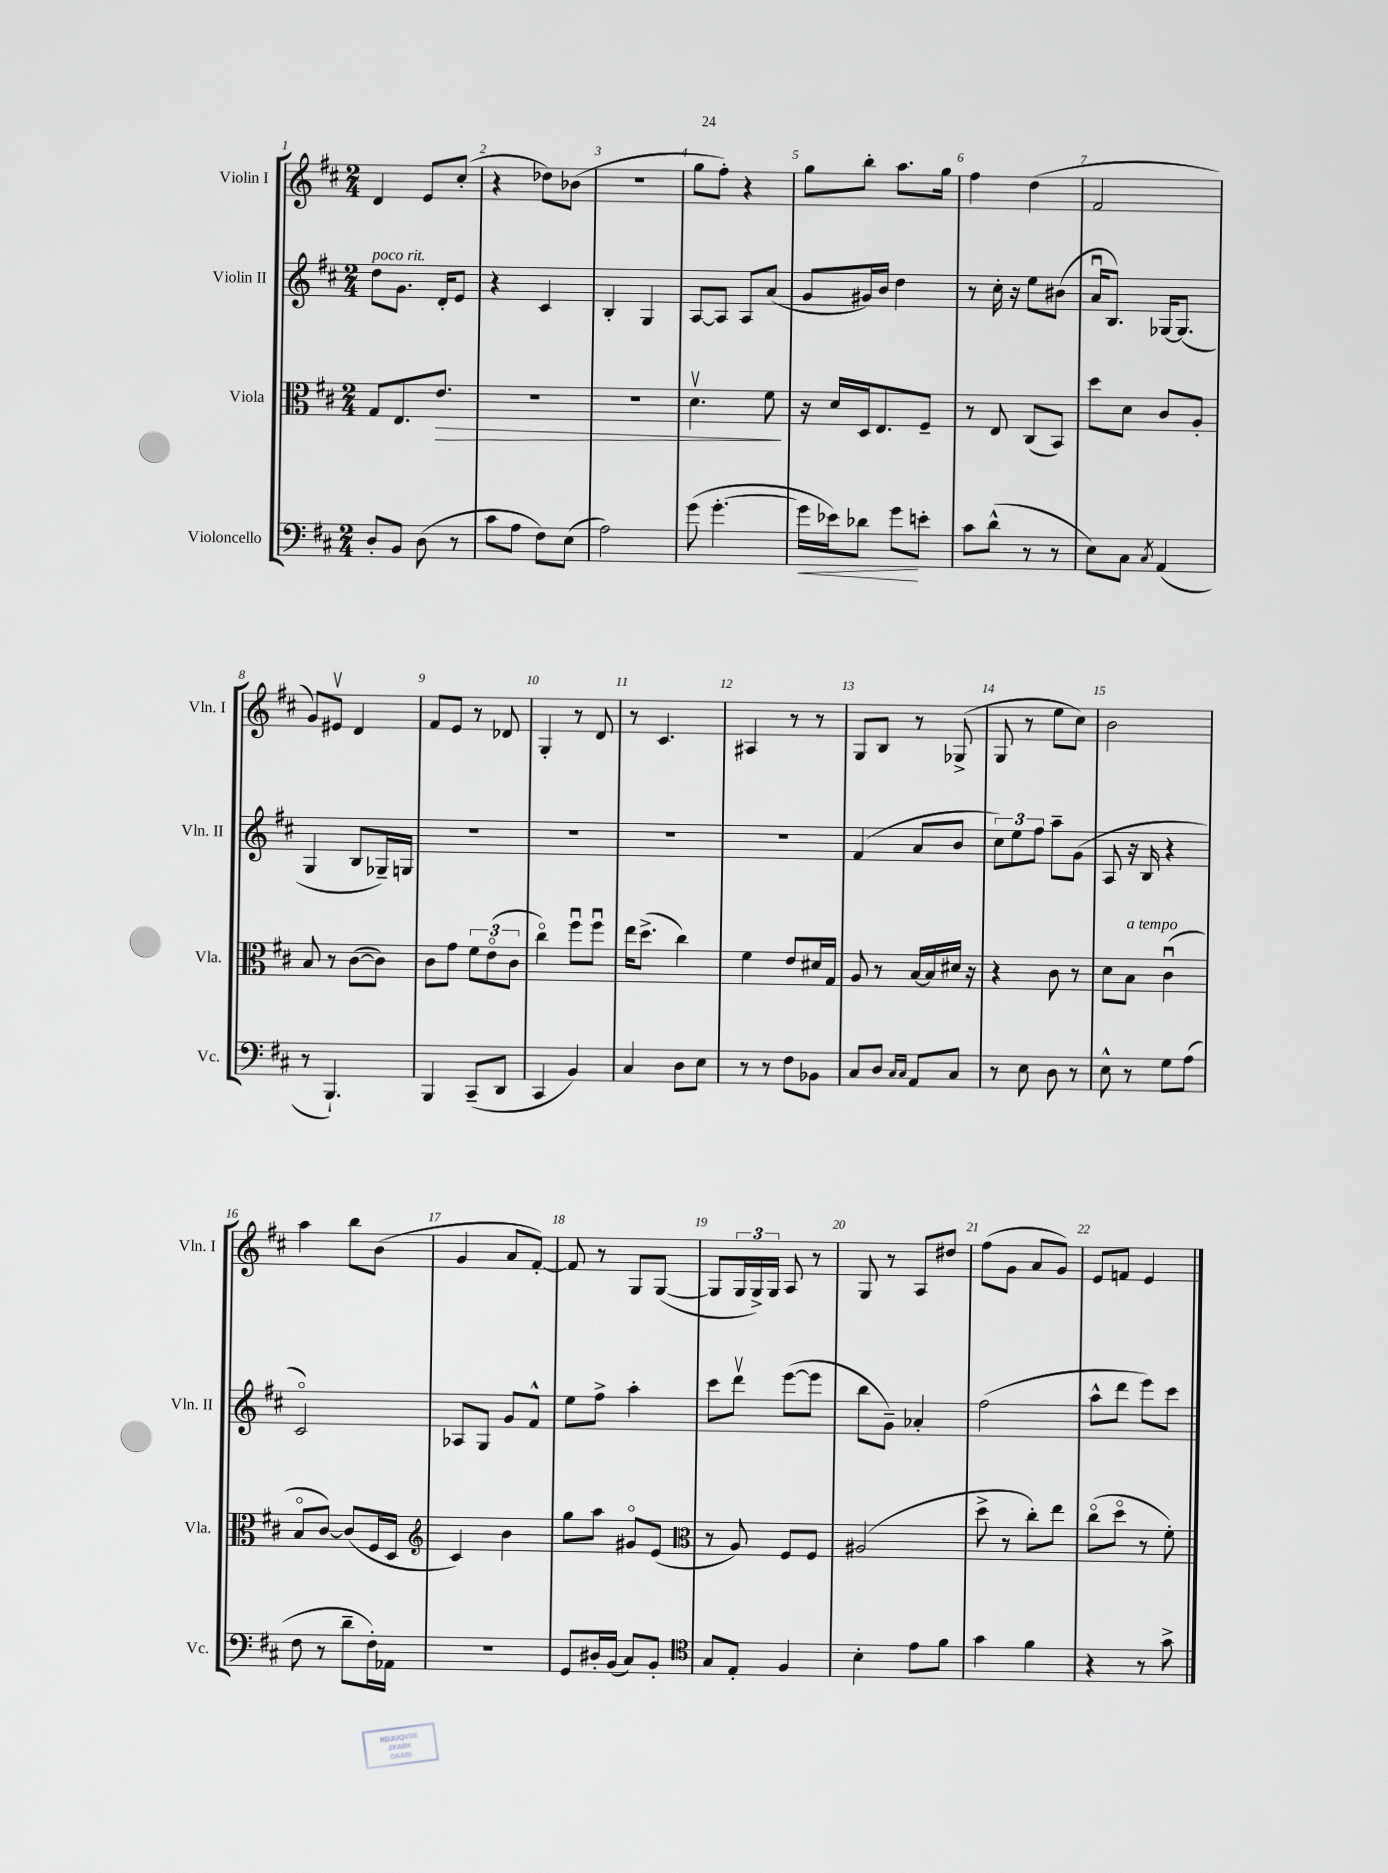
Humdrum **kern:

**kern	**kern	**kern	**kern
*staff4	*staff3	*staff2	*staff1
*clefF4	*clefC3	*clefG2	*clefG2
*k[f#c#]	*k[f#c#]	*k[f#c#]	*k[f#c#]
*M2/4	*M2/4	*M2/4	*M2/4
8D'	8G	8dd	4d
8BB	8.E	8.g	.
(8D	.	.	8e
.	8.e	16d'	.
8r	.	8e	(8cc#'
=	=	=	=
8c#	2r	4r	4r
8A	.	.	.
8F#)	.	4c#	8dd-)
(8E	.	.	(8b-
=	=	=	=
2A)	2r	4B'	2r
.	.	4G	.
=	=	=	=
(8g	4.dv	[8A	8gg
[4.g'	.	8A]	8ff#')
.	.	8A	4r
.	8f#	(8a	.
=	=	=	=
16g]	16r	8g	8gg
16e-)	16d	.	.
8d-	16D	16g#)	8bb'
.	8.E	16b	.
8g	.	4dd	8.aa
8e'	8F#~	.	.
.	.	.	16gg
=	=	=	=
8c#	8r	8r	4ff#
(8d^^	8E	16cc#'	.
.	.	16r	.
8r	(8C#	8ee	(4dd
8r	8BB)	(8b#	.
=	=	=	=
8E)	8dd	16au	2f#
.	.	8.B)	.
8C#	8d	.	.
8qC#	.	.	.
(4AA	8c#	[16G-	.
.	.	(8.G-]	.
.	8A'	.	.
=	=	=	=
8r	8B	4G	8g)
4.BBB`)	8r	.	8e#v
.	([8c#	8B	4d
.	8c#])	16G-~)	.
.	.	16G	.
=	=	=	=
4BBB	8c#	2r	8f#
.	8g	.	8e
(8CC#~	12f#	.	8r
.	(12eo	.	.
8DD	.	.	8d-
.	12c#	.	.
=	=	=	=
4CC#	4cc#o)	2r	4G'
4BB)	8ff#u	.	8r
.	8ff#u	.	8d
=	=	=	=
4C#	16ee	2r	8r
.	(8.dd^	.	.
.	.	.	4.c#
8D	4cc#)	.	.
8E	.	.	.
=	=	=	=
8r	4f#	2r	4A#
8r	.	.	.
8F#	8e	.	8r
8BB-	16d#	.	8r
.	16G	.	.
=	=	=	=
8C#	8A	(4f#	8G
8D	8r	.	8B
16qqC#	.	.	.
16qqC#	.	.	.
8AA	[16B	8a	8r
.	16B]	.	.
8C#	16d#	8b	(8G-^
.	16r	.	.
=	=	=	=
8r	4r	12cc#)	8G
.	.	12ee	.
8E	.	.	8r
.	.	12ff#	.
8D	8c#	8aa~	8ee
8r	8r	(8g	8cc#)
=	=	=	=
8E^^	8d	8A	2b
8r	8B	16r	.
.	.	16B	.
8G	(4c#u	4r	.
(8A	.	.	.
=	=	=	=
8F#	8Bo	2c#o)	4aa
8r	[8c#)	.	.
8d~	(8c#]	.	8bb
16F#')	16F#	.	(8b
16AA-	16D	.	.
=	=	=	=
*	*clefG2	*	*
2r	4c#)	8A-	4g
.	.	8G	.
.	4b	8g	8a
.	.	8f#^^	[8f#')
=	=	=	=
8GG	8gg	8ee	8f#]
16D#'	8aa	8ff#^	8r
(16BB	.	.	.
8C#)	8g#o	4aa'	8G
8BB'	(8e	.	([8G
=	=	=	=
*clefC4	*clefC3	*	*
8G	8r	8ccc#	8G]
8E'	8A)	8dddv	24G
.	.	.	24G^)
.	.	.	24G
4F#	8F#	([8eee	8A
.	8F#	8eee]	8r
=	=	=	=
4B'	(2A#	8bb	8G
.	.	8g~)	8r
8e	.	4a-'	8A
8f#	.	.	8dd#
=	=	=	=
4g	8dd^	(2ff#	(8ff#
.	8r	.	8g
4f#	8cc#')	.	8a
.	8ee	.	8g)
=	=	=	=
4r	(8cc#o	8aa^^	8e
.	8ddo	8ddd	8f
8r	8r	8eee)	4e
8g^	8f#')	8ccc#	.
==	==	==	==
*-	*-	*-	*-
